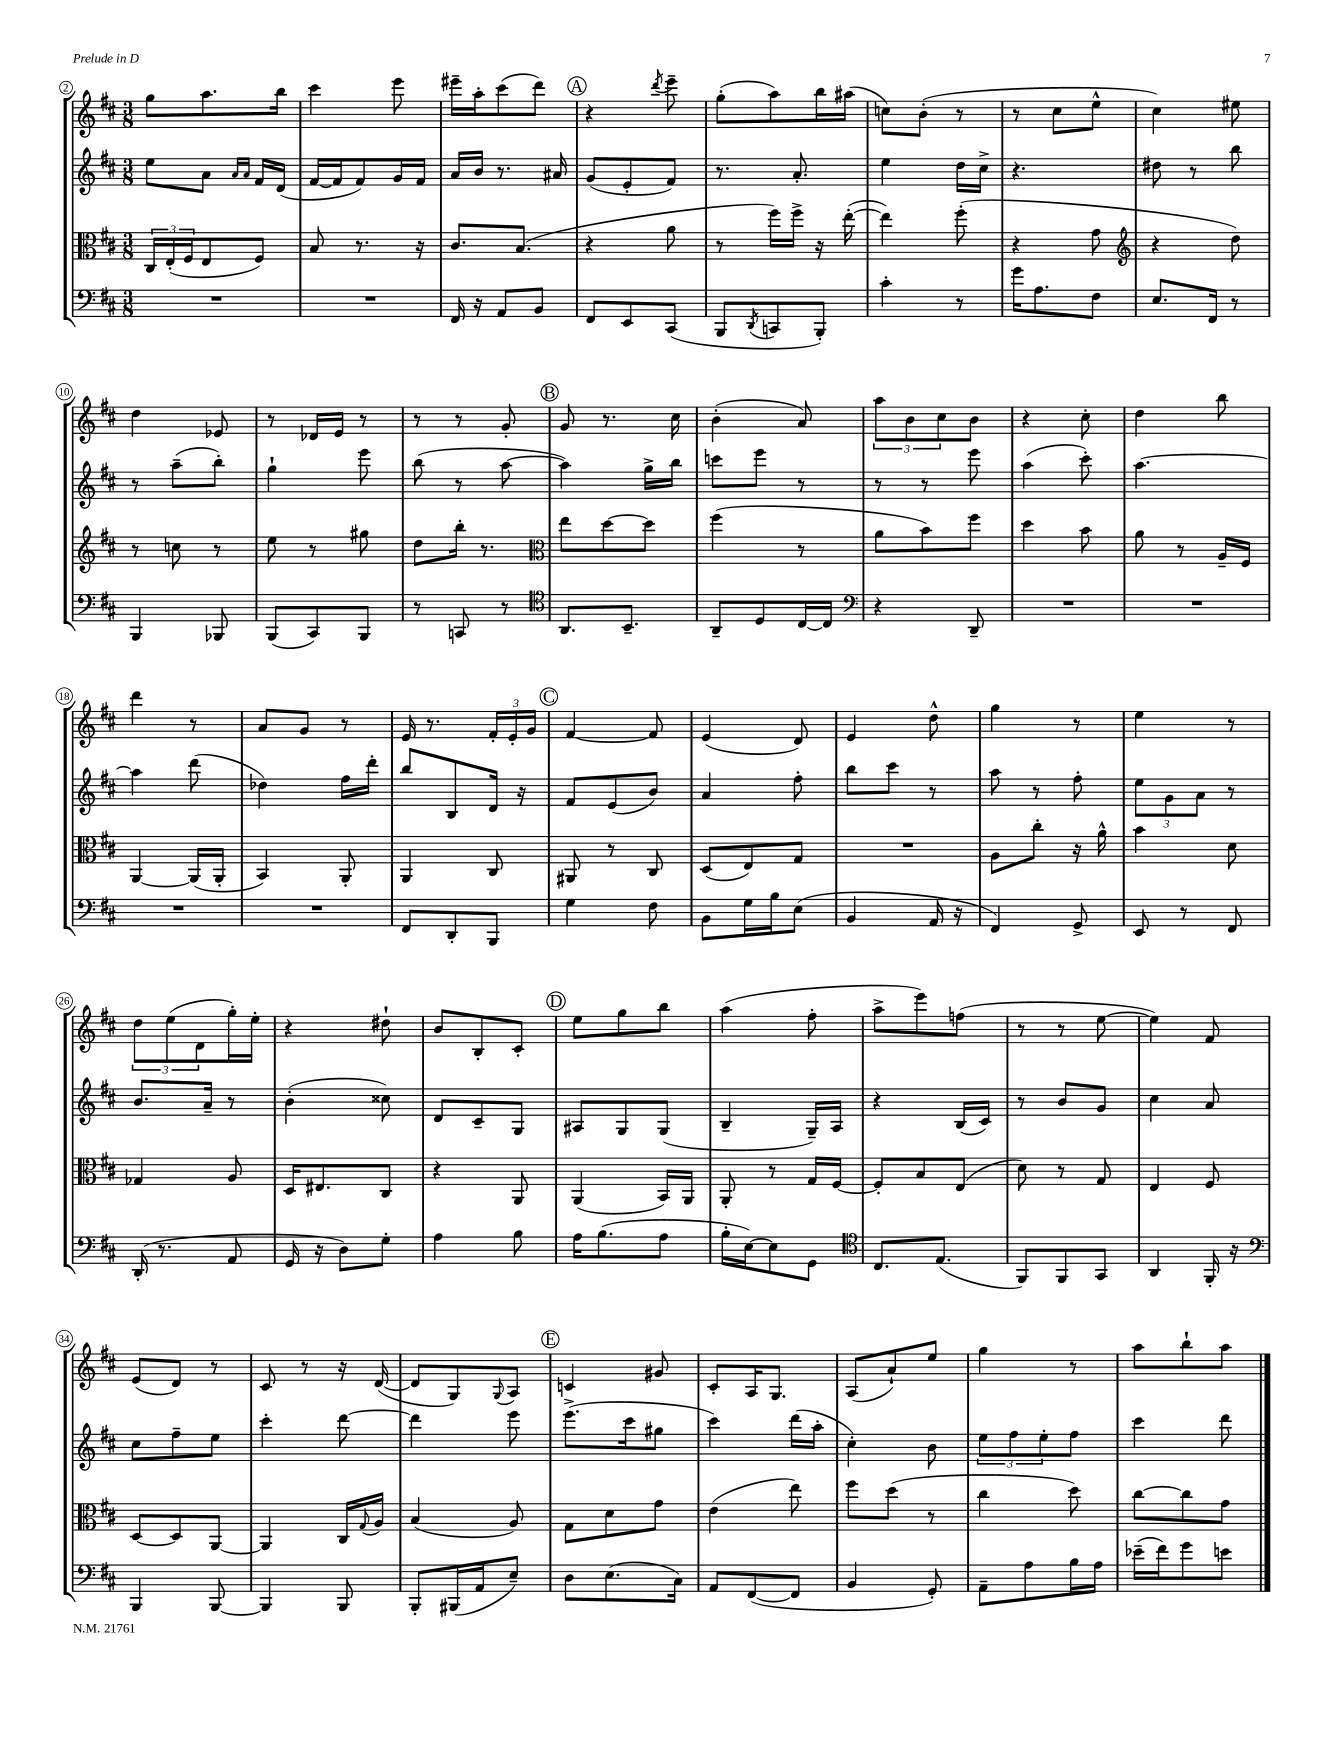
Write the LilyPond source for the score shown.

<<
\new StaffGroup <<
\new Staff = "s0" {
    \clef treble \key d \major \numericTimeSignature \time 3/8
    g''8 a''8. b''16 |
    cis'''4 e'''8 |
    eis'''16-- a''16-. cis'''8( d'''8) |
    \mark \markup { \circle "A" } r4 \acciaccatura { d'''8 } e'''8-- |
    g''8-.( a''8) b''16 ais''16( |
    c''8) b'8-.( r8 |
    r8 cis''8 e''8-^ |
    cis''4) eis''8 |
    d''4 ees'8 |
    r8 des'16 e'16 r8 |
    r8 r8 g'8-. |
    \mark \markup { \circle "B" } g'8 r8. cis''16 |
    b'4-.( a'8) |
    \tuplet 3/2 { a''8 b'8 cis''8 } b'8 |
    r4 cis''8-. |
    d''4 b''8 |
    d'''4 r8 |
    a'8 g'8 r8 |
    e'16 r8. \tuplet 3/2 { fis'16-. e'16-. g'16 } |
    \mark \markup { \circle "C" } fis'4~ fis'8 |
    e'4( d'8) |
    e'4 d''8-^ |
    g''4 r8 |
    e''4 r8 |
    \tuplet 3/2 { d''8 e''8( d'8 } g''16-.) e''16-. |
    r4 dis''8-! |
    b'8 b8-. cis'8-. |
    \mark \markup { \circle "D" } e''8 g''8 b''8 |
    a''4( fis''8-. |
    a''8-> e'''8) f''8( |
    r8 r8 e''8~ |
    e''4) fis'8 |
    e'8( d'8) r8 |
    cis'8 r8 r16 d'16~( |
    d'8 g8) \appoggiatura { g8 } a8 |
    \mark \markup { \circle "E" } c'4 gis'8 |
    cis'8-. a16 g8. |
    a8( a'8-!) e''8 |
    g''4 r8 |
    a''8 b''8-! a''8 \bar "|." |
}
\new Staff = "s1" {
    \clef treble \key d \major \numericTimeSignature \time 3/8
    e''8 a'8 \grace { a'16 a'16 } fis'16 d'16( |
    fis'16~ fis'16 fis'8) g'16 fis'16 |
    a'16 b'16 r8. ais'16 |
    \mark \markup { \circle "A" } g'8( e'8-. fis'8) |
    r8. a'8.-. |
    e''4 d''16 cis''16-> |
    r4. |
    dis''8 r8 b''8 |
    r8 a''8--( b''8-.) |
    g''4-! e'''8 |
    b''8( r8 a''8~ |
    \mark \markup { \circle "B" } a''4) g''16-> b''16 |
    c'''8 e'''8 r8 |
    r8 r8 e'''8 |
    a''4( cis'''8-.) |
    a''4.~ |
    a''4 d'''8( |
    des''4) fis''16 d'''16-. |
    b''8 b8 d'16 r16 |
    \mark \markup { \circle "C" } fis'8 e'8( b'8) |
    a'4 fis''8-. |
    b''8 cis'''8 r8 |
    a''8 r8 fis''8-. |
    \tuplet 3/2 { e''8 g'8 a'8 } r8 |
    b'8. a'16-- r8 |
    b'4-.( cisis''8) |
    d'8 cis'8-- g8 |
    \mark \markup { \circle "D" } ais8 g8 g8( |
    b4-- g16--) a16 |
    r4 b16( cis'16) |
    r8 b'8 g'8 |
    cis''4 a'8 |
    cis''8 fis''8-- e''8 |
    cis'''4-. d'''8~ |
    d'''4 e'''8 |
    \mark \markup { \circle "E" } e'''8.->( cis'''16 gis''8 |
    cis'''4) d'''16( a''16-. |
    cis''4-.) b'8 |
    \tuplet 3/2 { e''8 fis''8 e''8-. } fis''8 |
    cis'''4 d'''8 \bar "|." |
}
\new Staff = "s2" {
    \clef alto \key d \major \numericTimeSignature \time 3/8
    \tuplet 3/2 { cis16 e16-.( fis16 } e8 fis8) |
    b8 r8. r16 |
    cis'8. b8.( |
    \mark \markup { \circle "A" } r4 a'8 |
    r8 fis''16) fis''16-> r16 e''16~-.( |
    e''4) fis''8-.( |
    r4 g'8 |
    \clef treble r4 d''8) |
    r8 c''8 r8 |
    e''8 r8 gis''8 |
    d''8 b''16-. r8. |
    \mark \markup { \circle "B" } \clef alto e''8 d''8~ d''8 |
    fis''4( r8 |
    a'8 b'8) fis''8 |
    d''4 b'8 |
    a'8 r8 a16-- fis16 |
    a,4~ a,16( a,16-. |
    b,4) a,8-. |
    a,4 cis8 |
    \mark \markup { \circle "C" } ais,8 r8 cis8 |
    d8( e8) g8 |
    R4. |
    a8 cis''8-. r16 a'16-^ |
    b'4 d'8 |
    ges4 a8 |
    d16 eis8. cis8 |
    r4 a,8 |
    \mark \markup { \circle "D" } a,4( b,16) a,16 |
    a,8-. r8 g16 fis16~ |
    fis8-. b8 e8( |
    d'8) r8 g8 |
    e4 fis8 |
    d8~ d8 a,8~ |
    a,4 cis16 \appoggiatura { g8 } a16 |
    b4( a8) |
    \mark \markup { \circle "E" } g8 d'8 g'8 |
    e'4( e''8) |
    fis''8 d''8( r8 |
    cis''4 d''8) |
    cis''8~ cis''8 g'8 \bar "|." |
}
\new Staff = "s3" {
    \clef bass \key d \major \numericTimeSignature \time 3/8
    R4. |
    R4. |
    fis,16 r16 a,8 b,8 |
    \mark \markup { \circle "A" } fis,8 e,8 cis,8( |
    b,,8 \acciaccatura { d,8 } c,8 b,,8-.) |
    cis'4-. r8 |
    g'16 a8. fis8 |
    e8. fis,16 r8 |
    b,,4 bes,,8 |
    b,,8( cis,8) b,,8 |
    r8 c,8 r8 |
    \mark \markup { \circle "B" } \clef tenor a,8. b,8.-- |
    a,8-- d8 cis16~ cis16 |
    \clef bass r4 d,8-- |
    R4. |
    R4. |
    R4. |
    R4. |
    fis,8 d,8-. b,,8 |
    \mark \markup { \circle "C" } g4 fis8 |
    b,8 g16 b16 e8( |
    b,4 a,16 r16 |
    fis,4) g,8-> |
    e,8 r8 fis,8 |
    d,16-.( r8. a,8 |
    g,16 r16 d8) g8-. |
    a4 b8 |
    \mark \markup { \circle "D" } a16 b8.( a8 |
    b16-. e16~) e8 g,8 |
    \clef tenor cis8. e8.( |
    fis,8) fis,8 g,8 |
    a,4 fis,16-. r16 |
    \clef bass b,,4 b,,8~ |
    b,,4 b,,8 |
    b,,8-. bis,,16( a,16 e8--) |
    \mark \markup { \circle "E" } d8 e8.( cis16) |
    a,8 fis,8~( fis,8 |
    b,4 g,8-.) |
    a,8-- a8 b16 a16 |
    ees'16--( fis'16) g'8 e'8 \bar "|." |
}
>>
>>
\layout { \context { \Score currentBarNumber = #2 \override BarNumber.stencil = #(make-stencil-circler 0.1 0.3 ly:text-interface::print) } }
